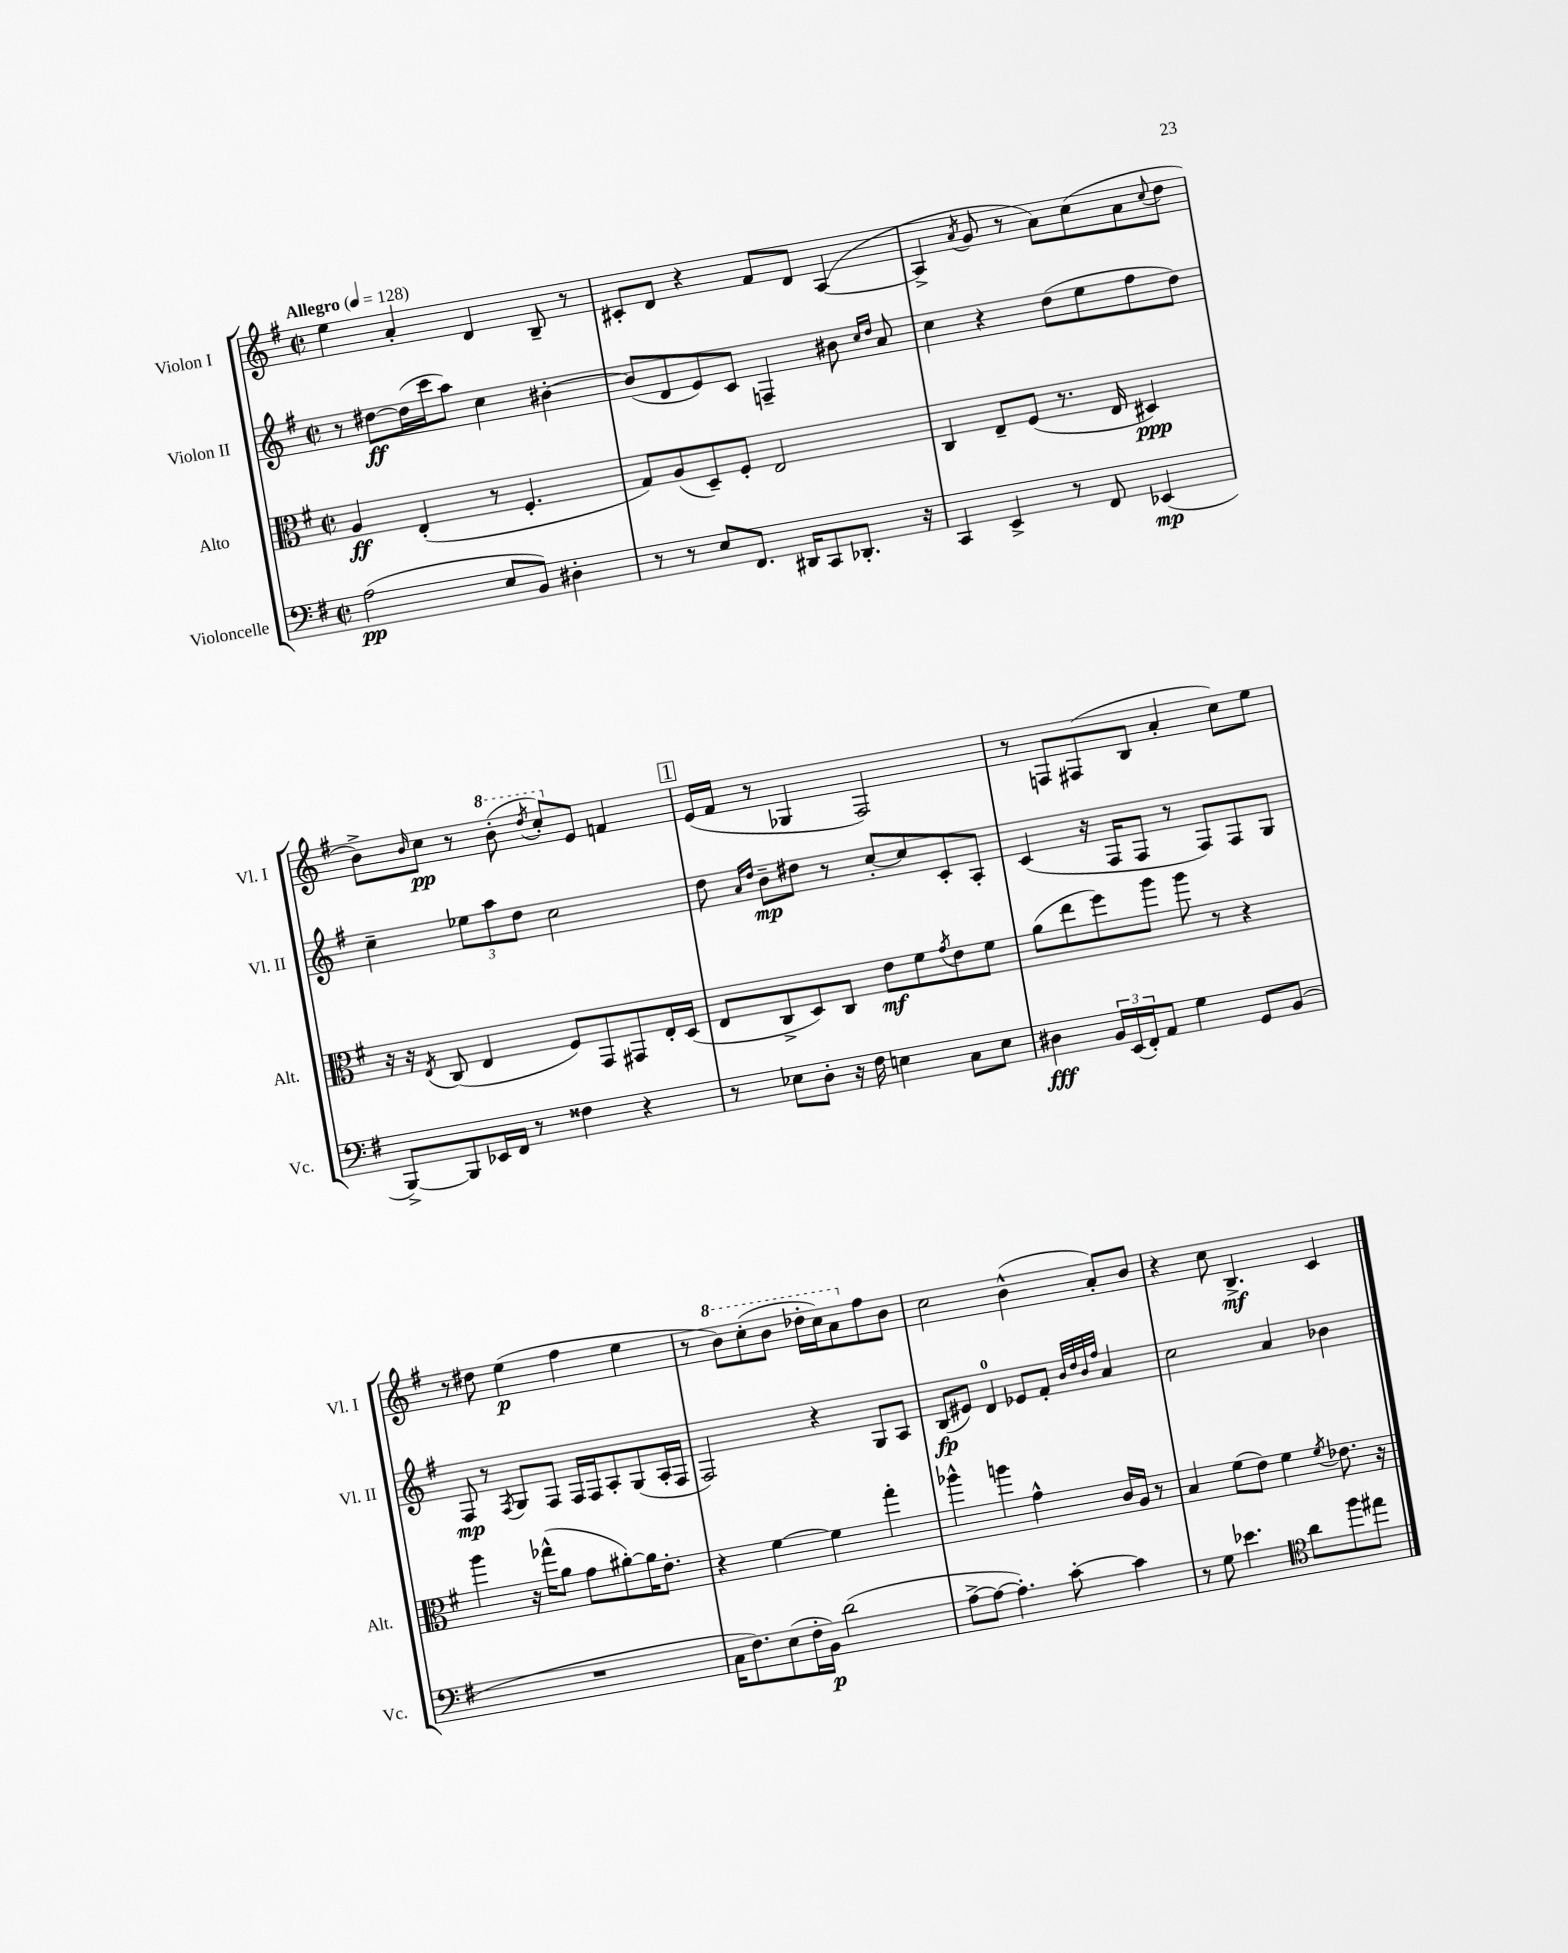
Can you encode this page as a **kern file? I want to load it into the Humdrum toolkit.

**kern	**kern	**kern	**kern
*staff4	*staff3	*staff2	*staff1
*clefF4	*clefC3	*clefG2	*clefG2
*k[f#]	*k[f#]	*k[f#]	*k[f#]
*M2/2	*M2/2	*M2/2	*M2/2
*met(c|)	*met(c|)	*met(c|)	*met(c|)
*MM128	*MM128	*MM128	*MM128
(2A	4A	8r	4ee
.	.	[8dd#	.
.	(4E'	(16dd#]	4a'
.	.	16ccc	.
.	.	8aa)	.
8E	8r	4cc	4d
8BB)	4.F#'	.	.
4D#'	.	[4b#'	8B~
.	.	.	8r
=	=	=	=
8r	8G)	(8b#]	8c#'
8r	(8A	8d	8d
8E	8D~)	8e)	4r
8.FF#	8F#'	8c	.
.	2E	4F~	8f#
16DD#	.	.	.
8CC	.	.	8d
8.DD-'	.	8b#	([4A
.	.	16qqcc	.
.	.	16qqdd	.
.	.	8a	.
16r	.	.	.
=	=	=	=
4CC	4C	4cc	4A^]
.	.	.	8qa
4EE^	8E~	4r	8g
.	(8F#	.	8r
8r	8.r	(8dd	8a)
8FF#	.	8ee	(8cc
.	16E	.	.
(4EE-	4D#)	8ff#	8a
.	.	.	8qqcc
.	.	8dd)	8dd
=	=	=	=
[8BBB^)	16r	4cc~	8b^)
.	16r	.	.
.	8qE	.	16qqb
8BBB]	(8C	.	8cc
16EE-	4E	12ee-	8r
16FF#	.	.	.
.	.	12aa	.
8r	.	.	(8bb'
.	.	12dd	.
.	.	.	8qddd
4F##	8F#)	2cc	8ccc')
.	8GG	.	8e
4r	8GG#	.	4f
.	16E'	.	.
.	(16D	.	.
=	=	=	=
8r	8E	8dd	(16e
.	.	.	16f#
.	.	16qqa	.
.	.	16qqdd	.
8E-	8C^	8b~	8r
8D'	8D)	8dd#	4G-
16r	8C	8r	.
16F#	.	.	.
4E	8e	[8cc'	2F#)
.	8f#	8cc]	.
.	8qg	.	.
8C	8e	8c'	.
8E	8f#	8A'	.
=	=	=	=
4D#	(8a	(4c	8r
.	8ee	.	8F
24BB	8ff#)	16r	(8F#
(24EE	.	.	.
.	.	16F#	.
24FF#')	.	.	.
8AA	8aa	8F#	8B
4G	8aa	8r	4a'
.	8r	8F#)	.
8GG	4r	8F#	8cc)
(8BB	.	8G	8ee
=	=	=	=
1r	4aa	8F#	8r
.	.	8r	8dd#
.	.	8qF#	.
.	16r	8G	(4ee
.	(16gg-^^	.	.
.	8a	8F#	.
.	8g	16F#	4ff#
.	.	16F#	.
.	[8a#')	8A'	.
.	16a#]	(8G	4ee
.	8.e'	.	.
.	.	16A'	.
.	.	16F#	.
=	=	=	=
16C	4r	2F#)	8r
8.F#)	.	.	.
.	.	.	8bb)
(8E	[4f#	.	(8ccc'
16F#'	.	.	8bb
16BB)	.	.	.
(2d	4f#]	4r	16ddd-'
.	.	.	16ccc)
.	.	.	8aa
.	4gg'	8G	8ff#
.	.	8A	8b
=	=	=	=
[8A^	4aa-^^	(8B	2cc
8A_	.	8e#)	.
4.A'])	4aa	4d	.
.	4g^^	8e-	(4b^^
[8c'	.	8f#'	.
.	.	32qqb	.
.	.	32qqdd	.
.	.	32qqb	.
.	.	32qqff#	.
4c]	16c	4a	8a')
.	16A	.	.
.	8r	.	8b
=	=	=	=
8r	4B	2cc	4r
8G	.	.	.
4.e-	(8f#	.	8cc
.	8e)	.	4.B^
.	4f#	4a	.
*clefC4	*	*	*
8a	.	.	.
.	8qf#	.	.
8ff#	8.e-	4b-	4c
8ee#	.	.	.
.	16r	.	.
==	==	==	==
*-	*-	*-	*-
